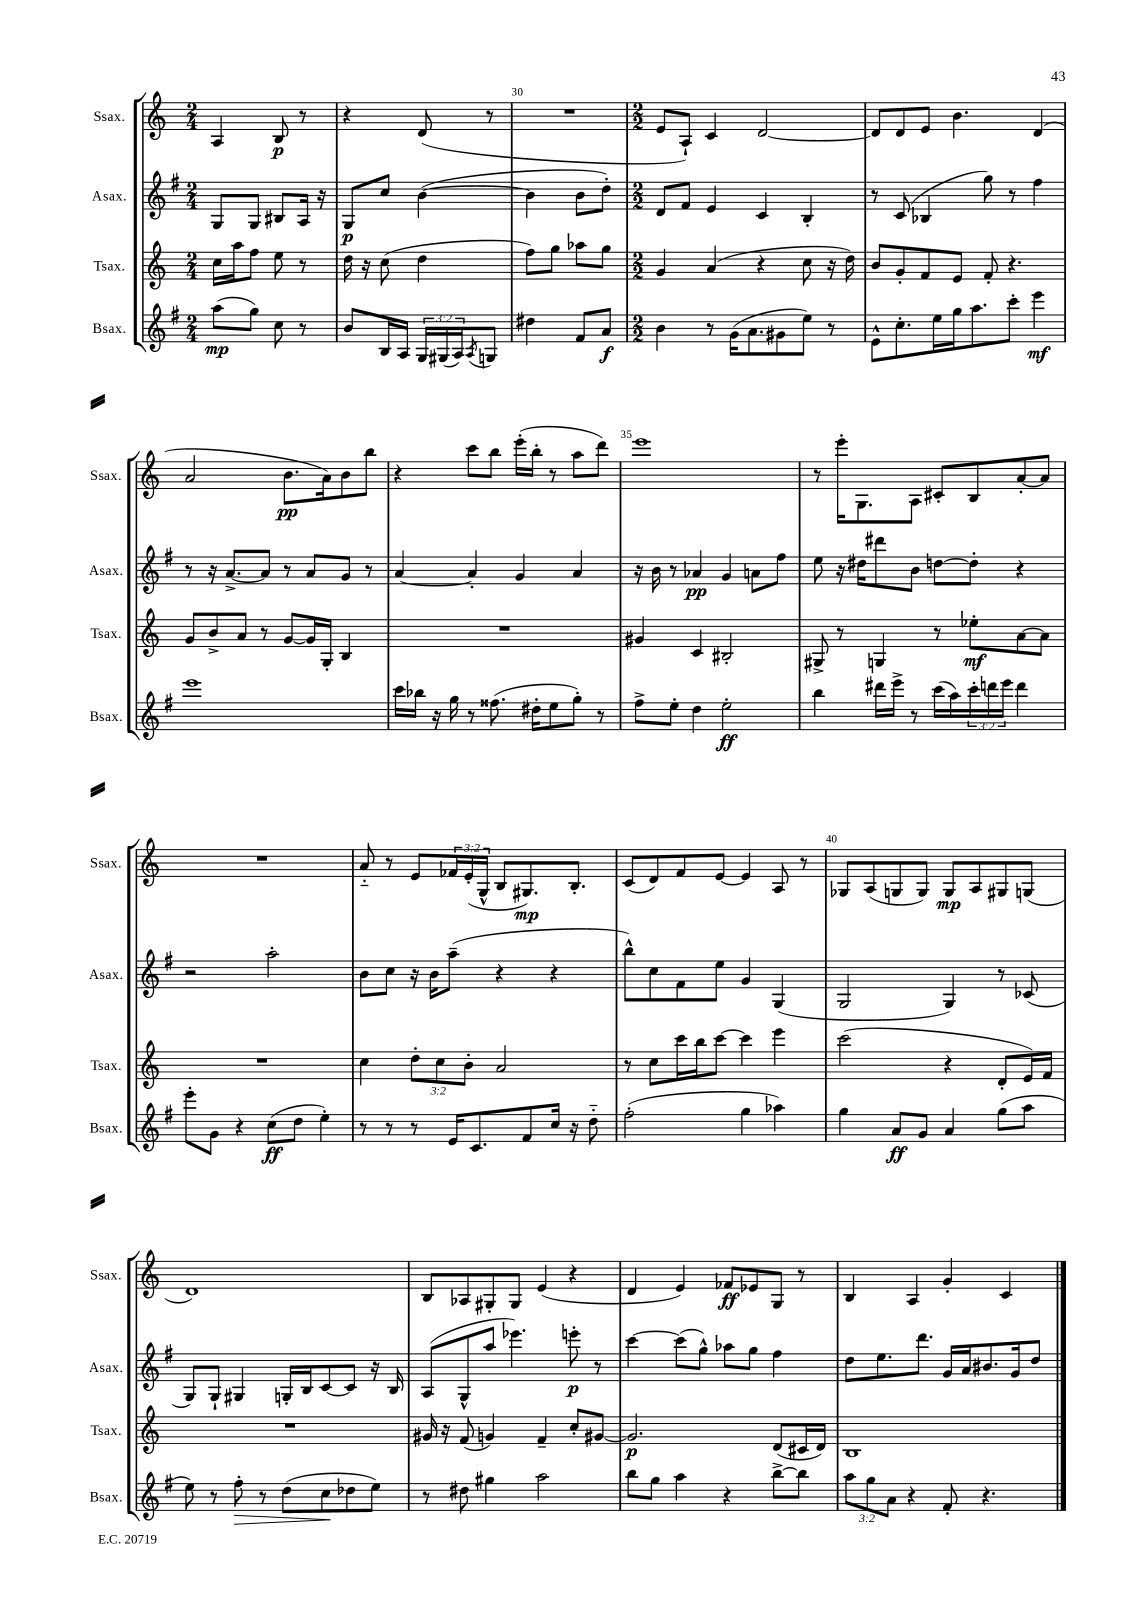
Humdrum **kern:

**kern	**dynam	**kern	**dynam	**kern	**dynam	**kern	**dynam
*part4	*part4	*part3	*part3	*part2	*part2	*part1	*part1
*staff4	*staff4	*staff3	*staff3	*staff2	*staff2	*staff1	*staff1
*I"Bsax.	*	*I"Tsax.	*	*I"Asax.	*	*I"Ssax.	*
*I'Bsax.	*	*I'Tsax.	*	*I'Asax.	*	*I'Ssax.	*
*clefG2	*	*clefG2	*	*clefG2	*	*clefG2	*
*k[f#]	*	*k[]	*	*k[f#]	*	*k[]	*
*M2/4	*	*M2/4	*	*M2/4	*	*M2/4	*
=28	=28	=28	=28	=28	=28	=28	=28
(8aa\L	mp	16cc\LL	.	8G/L	.	4A/	.
.	.	16aa\J	.	.	.	.	.
8gg\J)	.	8ff\J	.	8G/J	.	.	.
8cc\	.	8ee\	.	8B#X/L	.	8B/	p
8r	.	8r	.	16A/Jk	.	8r	.
.	.	.	.	16r	.	.	.
=29	=29	=29	=29	=29	=29	=29	=29
8b/L	.	16dd\	.	8G/L	p	4r	.
.	.	16r	.	.	.	.	.
16B/L	.	(8cc\	.	8cc/J	.	.	.
16A/JJ	.	.	.	.	.	.	.
24G/LL	.	4dd\	.	([4b\	.	(8d/	.
(24G#X/	.	.	.	.	.	.	.
24A/J)	.	.	.	.	.	.	.
8qA/	.	.	.	.	.	.	.
8Gn/J	.	.	.	.	.	8r	.
=30	=30	=30	=30	=30	=30	=30	=30
4dd#X\	.	8ff\L)	.	4b\]	.	2r	.
.	.	8gg\J	.	.	.	.	.
8f#/L	.	8aa-X\L	.	8b\L	.	.	.
8a/J	f	8gg\J	.	8dd'\J)	.	.	.
=31	=31	=31	=31	=31	=31	=31	=31
*M2/2	*	*M2/2	*	*M2/2	*	*M2/2	*
4b\	.	4g/	.	8d/L	.	8e/L	.
.	.	.	.	8f#/J	.	8A`/J)	.
8r	.	(4a/	.	4e/	.	4c/	.
(16g\KL	.	.	.	.	.	.	.
8.a\	.	.	.	.	.	.	.
.	.	4r	.	4c/	.	[2d/	.
8g#X\	.	.	.	.	.	.	.
8ee\J)	.	8cc\	.	4B'/	.	.	.
8r	.	16r	.	.	.	.	.
.	.	16dd\)	.	.	.	.	.
=32	=32	=32	=32	=32	=32	=32	=32
8e^^\L	.	8b/L	.	8r	.	8d/L]	.
8.cc'\	.	8g'/	.	(8c/	.	8d/	.
.	.	8f/	.	4B-X/	.	8e/J	.
16ee\L	.	.	.	.	.	.	.
16gg\J	.	8e/J	.	.	.	4.b\	.
8.aa\	.	.	.	.	.	.	.
.	.	8f'/	.	8gg\)	.	.	.
8ccc'\J	.	4.r	.	8r	.	.	.
4eee\	mf	.	.	4ff#\	.	(4d/	.
!!LO:LB:g=z
=33	=33	=33	=33	=33	=33	=33	=33
1eee	.	8g/L	.	8r	.	2a/	.
.	.	8b^/	.	16r	.	.	.
.	.	.	.	[8.a^/L	.	.	.
.	.	8a/J	.	.	.	.	.
.	.	8r	.	8a/J]	.	.	.
.	.	[8g/L	.	8r	.	8.b\L	pp
.	.	16g/L]	.	8a/L	.	.	.
.	.	16G'/JJ	.	.	.	16a\k)	.
.	.	4B/	.	8g/J	.	8b\	.
.	.	.	.	8r	.	8bb\J	.
=34	=34	=34	=34	=34	=34	=34	=34
16ccc\LL	.	1r	.	[4a/	.	4r	.
16bb-X\JJ	.	.	.	.	.	.	.
16r	.	.	.	.	.	.	.
16gg\	.	.	.	.	.	.	.
8r	.	.	.	4a'/]	.	8ccc\L	.
(8.ff##X\	.	.	.	.	.	8bb\J	.
.	.	.	.	4g/	.	(16eee'\LL	.
16dd#X'\KL	.	.	.	.	.	16bb'\JJ	.
8ee\	.	.	.	.	.	8r	.
8gg'\J)	.	.	.	4a/	.	8aa\L	.
8r	.	.	.	.	.	8ddd\J)	.
=35	=35	=35	=35	=35	=35	=35	=35
8ff#^\L	.	4g#X/	.	16r	.	1eee	.
.	.	.	.	16b\	.	.	.
8ee'\J	.	.	.	8r	.	.	.
4dd\	.	4c/	.	4a-X/	pp	.	.
2ee'\	ff	2B#X'/	.	4g/	.	.	.
.	.	.	.	8an\L	.	.	.
.	.	.	.	8ff#\J	.	.	.
=36	=36	=36	=36	=36	=36	=36	=36
4bb\	.	8G#X^/	.	8ee\	.	8r	.
.	.	8r	.	16r	.	16eee'\KL	.
.	.	.	.	16dd#X\KL	.	8.G\	.
16ddd#X\LL	.	4Gn/	.	8ddd#X\	.	.	.
16eee^\JJ	.	.	.	.	.	.	.
8r	.	.	.	8b\J	.	8A\J	.
(16ccc\LL	.	8r	.	[8ddn\L	.	8c#X'/L	.
16aa\)	.	.	.	.	.	.	.
24ccc'\	.	8ee-X'\L	mf	8dd'\J]	.	8B/	.
24dddn\	.	.	.	.	.	.	.
24eee\JJ	.	.	.	.	.	.	.
4ddd\	.	[8a\	.	4r	.	[8a'/	.
.	.	8a\J]	.	.	.	8a/J]	.
!!LO:LB:g=z
=37	=37	=37	=37	=37	=37	=37	=37
8eee'\L	.	1r	.	2r	.	1r	.
8g\J	.	.	.	.	.	.	.
4r	.	.	.	.	.	.	.
(8cc\L	ff	.	.	2aa'\	.	.	.
8dd\J	.	.	.	.	.	.	.
4ee'\)	.	.	.	.	.	.	.
=38	=38	=38	=38	=38	=38	=38	=38
8r	.	4cc\	.	8b\L	.	8a/	.
8r	.	.	.	8cc\J	.	8r	.
8r	.	12dd'\L	.	16r	.	8e/L	.
.	.	.	.	16b\KL	.	.	.
.	.	12cc\	.	.	.	.	.
16e/KL	.	.	.	(8aa~\J	.	24f-X/L	.
.	.	12b'\J	.	.	.	(24e'/	.
8.c/	.	.	.	.	.	.	.
.	.	.	.	.	.	24G^^/JJ	.
.	.	2a/	.	4r	.	8B/L	.
8f#/	.	.	.	.	.	8.G#X/)	mp
16cc/Jk	.	.	.	4r	.	.	.
16r	.	.	.	.	.	8.B'/J	.
8dd\	.	.	.	.	.	.	.
=39	=39	=39	=39	=39	=39	=39	=39
(2ff#'\	.	8r	.	8bb^^\L)	.	(8c/L	.
.	.	8cc\L	.	8cc\	.	8d/)	.
.	.	16ccc\L	.	8f#\	.	8f/	.
.	.	16bb\J	.	.	.	.	.
.	.	[8ccc\J	.	8ee\J	.	[8e/J	.
4gg\	.	4ccc\]	.	4g/	.	4e/]	.
4aa-X\)	.	4eee\	.	(4G/	.	8A/	.
.	.	.	.	.	.	8r	.
=40	=40	=40	=40	=40	=40	=40	=40
4gg\	.	(2ccc\	.	2G/	.	8G-X/L	.
.	.	.	.	.	.	(8A/	.
8a/L	ff	.	.	.	.	8Gn/	.
8g/J	.	.	.	.	.	8G/J)	.
4a/	.	4r	.	4G/)	.	8G/L	mp
.	.	.	.	.	.	8A/	.
(8gg\L	.	8d'/L	.	8r	.	8G#X/	.
8aa\J	.	16e/L)	.	(8c-X/	.	(8Gn/J	.
.	.	16f/JJ	.	.	.	.	.
!!LO:LB:g=z
=41	=41	=41	=41	=41	=41	=41	=41
8ee\)	.	1r	.	8G/L)	.	1d)	.
8r	.	.	.	8G`/J	.	.	.
!	!LO:HP:b	!	!	!	!	!	!
8ff#'\	>	.	.	4G#X/	.	.	.
8r	.	.	.	.	.	.	.
(8dd\L	.	.	.	16Gn'/LL	.	.	.
.	.	.	.	16B/J	.	.	.
8cc\	.	.	.	[8c/	.	.	.
8dd-X\	]	.	.	8c/J]	.	.	.
8ee\J)	.	.	.	16r	.	.	.
.	.	.	.	16B/	.	.	.
=42	=42	=42	=42	=42	=42	=42	=42
8r	.	16g#X/	.	(8A/L	.	8B/L	.
.	.	16r	.	.	.	.	.
8dd#X\	.	(8f/	.	8G^^/	.	8A-X/	.
4gg#X\	.	4gn/)	.	8aa/J	.	8G#X'/	.
.	.	.	.	4.eee-X\)	.	8G#/J	.
2aa\	.	4f~/	.	.	.	(4e/	.
.	.	8cc'/L	.	8eeen'\	p	4r	.
.	.	[8g#X/J	.	8r	.	.	.
=43	=43	=43	=43	=43	=43	=43	=43
8bb\L	.	2.g#/]	p	[4ccc\	.	4d/	.
8gg\J	.	.	.	.	.	.	.
4aa\	.	.	.	(8ccc\L]	.	4e/)	.
.	.	.	.	8gg^^\J)	.	.	.
4r	.	.	.	8aa-X\L	.	8f-X/L	ff
.	.	.	.	8gg\J	.	8e-X/	.
[8bb^\L	.	(8d/L	.	4ff#\	.	8G/J	.
8bb\J]	.	16c#X/L	.	.	.	8r	.
.	.	16d/JJ)	.	.	.	.	.
=44	=44	=44	=44	=44	=44	=44	=44
12aa\L	.	1B	.	8dd\L	.	4B/	.
12gg\	.	.	.	.	.	.	.
.	.	.	.	8.ee\	.	.	.
12a\J	.	.	.	.	.	.	.
4r	.	.	.	.	.	4A/	.
.	.	.	.	8.ddd\J	.	.	.
8f#'/	.	.	.	16g/LL	.	4g'/	.
.	.	.	.	16a/J	.	.	.
4.r	.	.	.	8.b#X/	.	.	.
.	.	.	.	.	.	4c/	.
.	.	.	.	16g/k	.	.	.
.	.	.	.	8dd/J	.	.	.
==	==	==	==	==	==	==	==
*-	*-	*-	*-	*-	*-	*-	*-
